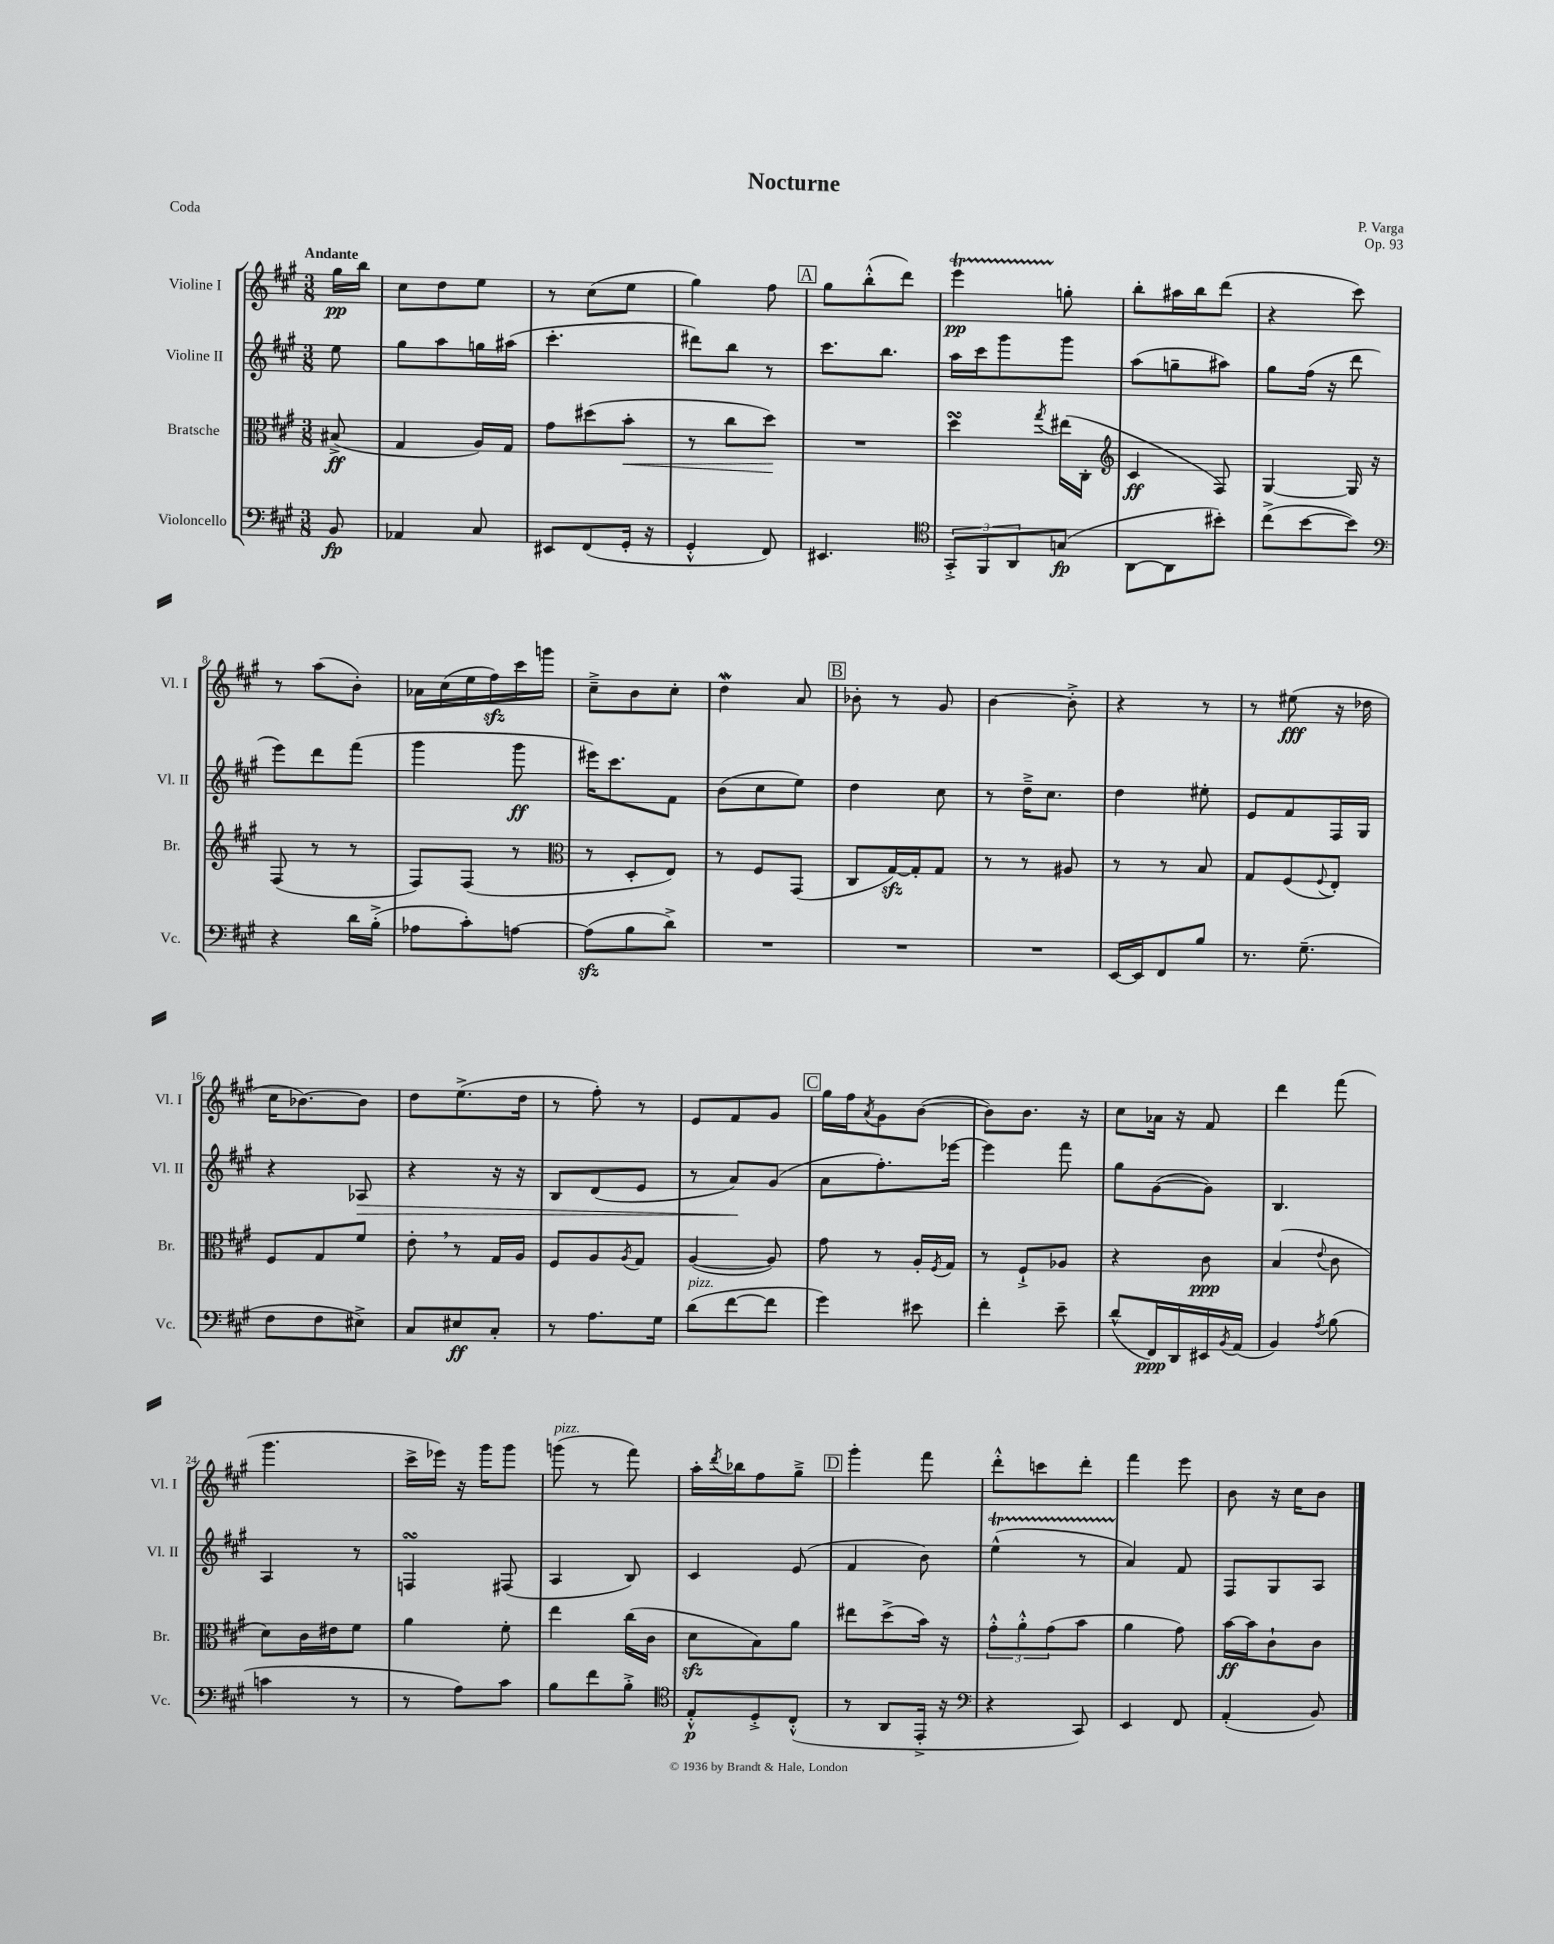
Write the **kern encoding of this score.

**kern	**dynam	**kern	**dynam	**kern	**dynam	**kern	**dynam
*part4	*part4	*part3	*part3	*part2	*part2	*part1	*part1
*staff4	*staff4	*staff3	*staff3	*staff2	*staff2	*staff1	*staff1
*I"Violoncello	*	*I"Bratsche	*	*I"Violine II	*	*I"Violine I	*
*I'Vc.	*	*I'Br.	*	*I'Vl. II	*	*I'Vl. I	*
*clefF4	*	*clefC3	*	*clefG2	*	*clefG2	*
*k[f#c#g#]	*	*k[f#c#g#]	*	*k[f#c#g#]	*	*k[f#c#g#]	*
*M3/8	*	*M3/8	*	*M3/8	*	*M3/8	*
=	=	=	=	=	=	=	=
!	!	!	!	!	!	!LO:TX:a:B:t=Andante	!
8BB/	fp	(8B#X^/	ff	8ee\	.	16gg#\LL	pp
.	.	.	.	.	.	16bb\JJ	.
=1	=1	=1	=1	=1	=1	=1	=1
4AA-X/	.	4G#/	.	8gg#\L	.	8cc#\L	.
.	.	.	.	8aa\	.	8dd\	.
8C#/	.	16A/LL)	.	16ggn\L	.	8ee\J	.
.	.	16G#/JJ	.	(16aa#X\JJ	.	.	.
=2	=2	=2	=2	=2	=2	=2	=2
8EE#X/L	.	8g#\L	.	4.ccc#'\	.	8r	.
(8FF#/	.	(8dd#X\	.	.	.	(8cc#\L	.
!	!	!	!LO:HP:b	!	!	!	!
16GG#'/Jk	.	8b'\J	<	.	.	8ee\J	.
16r	.	.	.	.	.	.	.
=3	=3	=3	=3	=3	=3	=3	=3
4GG#'^^/	.	8r	.	8ddd#X\L)	.	4gg#\)	.
.	.	8cc#\L	.	8bb\J	.	.	.
8FF#/)	.	8dd\J)	.	8r	.	8ff#\	.
.	.	.	[	.	.	.	.
!!LO:REH:place=s1:t=A
=4	=4	=4	=4	=4	=4	=4	=4
4.EE#X/	.	4.r	.	8.ccc#\L	.	8gg#\L	.
.	.	.	.	.	.	(8bb'^^\	.
.	.	.	.	8.bb\J	.	.	.
.	.	.	.	.	.	8ddd\J)	.
=5	=5	=5	=5	=5	=5	=5	=5
*clefC4	*	*	*	*	*	*	*
12GG#'^/L	.	4ddsSSs\	.	16aa\LL	.	4eeeT\	pp
.	.	.	.	16ccc#\J	.	.	.
12FF#/	.	.	.	.	.	.	.
.	.	.	.	8ggg#\	.	.	.
12AA/	.	.	.	.	.	.	.
.	.	8qgg#/	.	.	.	.	.
(8Gn/J	fp	(16ee#X\LL	.	8ggg#\J	.	8ggn'\	.
.	.	16C#'\JJ	.	.	.	.	.
=6	=6	=6	=6	=6	=6	=6	=6
*	*	*clefG2	*	*	*	*	*
[8AA\L	.	4c#/	ff	(8aa\L	.	8bb'\L	.
8AA\]	.	.	.	8ggn~\	.	16aa#X\L	.
.	.	.	.	.	.	16bb\J	.
8b#X'\J)	.	8F#/)	.	8aa#X\J)	.	(8ddd\J	.
=7	=7	=7	=7	=7	=7	=7	=7
(8cc#^\L	.	[4G#/	.	8gg#\L	.	4r	.
[8b\	.	.	.	(16ff#\Jk	.	.	.
.	.	.	.	16r	.	.	.
8b\J])	.	16G#/]	.	8ddd\	.	8ccc#\)	.
.	.	16r	.	.	.	.	.
!!LO:LB:g=z
=8	=8	=8	=8	=8	=8	=8	=8
*clefF4	*	*	*	*	*	*	*
4r	.	(8F#/	.	8eee\L)	.	8r	.
.	.	8r	.	8ddd\	.	(8aa\L	.
16d\LL	.	8r	.	(8fff#\J	.	8b'\J)	.
(16B'^\JJ	.	.	.	.	.	.	.
=9	=9	=9	=9	=9	=9	=9	=9
8A-X\L	.	8F#/L)	.	4ggg#\	.	16a-X\LL	.
.	.	.	.	.	.	(16cc#\	.
8c#'\)	.	(8F#/J	.	.	.	16ee\	.
.	.	.	.	.	.	16ff#zz\)	.
[8An\J	.	8r	.	8ggg#\	ff	16ccc#\	.
.	.	.	.	.	.	16gggn\JJ	.
=10	=10	=10	=10	=10	=10	=10	=10
*	*	*clefC3	*	*	*	*	*
(8Azz\L]	.	8r	.	16eee#X\KL)	.	8cc#~^\L	.
.	.	.	.	8.ccc#\	.	.	.
8B\	.	8D'/L	.	.	.	8b\	.
8d^\J)	.	8E/J)	.	8f#\J	.	8cc#'\J	.
=11	=11	=11	=11	=11	=11	=11	=11
4.r	.	8r	.	(8b\L	.	4ddw\	.
.	.	8F#/L	.	8cc#\	.	.	.
.	.	(8GG#/J	.	8ee\J)	.	8a/	.
!!LO:REH:place=s1:t=B
=12	=12	=12	=12	=12	=12	=12	=12
4.r	.	8C#/L	.	4dd\	.	8b-X'\	.
.	.	[16G#zz/L)	.	.	.	8r	.
.	.	16G#'/J]	.	.	.	.	.
.	.	8G#/J	.	8cc#\	.	8g#/	.
=13	=13	=13	=13	=13	=13	=13	=13
4.r	.	8r	.	8r	.	[4b\	.
.	.	8r	.	16dd~^\KL	.	.	.
.	.	.	.	8.cc#\J	.	.	.
.	.	8A#X/	.	.	.	8b'^\]	.
=14	=14	=14	=14	=14	=14	=14	=14
[16EE/LL	.	8r	.	4dd\	.	4r	.
16EE/J]	.	.	.	.	.	.	.
8FF#/	.	8r	.	.	.	.	.
8B/J	.	8B/	.	8ee#X'\	.	8r	.
=15	=15	=15	=15	=15	=15	=15	=15
8.r	.	8G#/L	.	8e/L	.	8r	.
.	.	(8F#/	.	8f#/	.	(8ee#X\	fff
(8.G#~\	.	.	.	.	.	.	.
.	.	8qqF#/	.	.	.	.	.
.	.	8E'/J)	.	16F#/L	.	16r	.
.	.	.	.	16G#/JJ	.	16dd-X\	.
!!LO:LB:g=z
=16	=16	=16	=16	=16	=16	=16	=16
8F#\L	.	8F#/L	.	4r	.	16cc#\KL	.
.	.	.	.	.	.	[8.b-X\)	.
8F#\	.	8G#/	.	.	.	.	.
!	!	!	!	!	!LO:HP:b	!	!
8E#X^\J)	.	8f#/J	.	8A-X/	>	8b-\J]	.
=17	=17	=17	=17	=17	=17	=17	=17
8C#/L	.	8e',\	.	4r	.	8dd\L	.
8E#X/	ff	8r	.	.	.	(8.ee^\	.
8C#'/J	.	16G#/LL	.	16r	.	.	.
.	.	16A/JJ	.	16r	.	16dd\Jk	.
=18	=18	=18	=18	=18	=18	=18	=18
8r	.	8F#/L	.	8B/L	.	8r	.
8.A\L	.	8A/	.	(8d/	.	8ff#'\)	.
.	.	8qA/	.	.	.	.	.
.	.	8G#/J	.	8e/J	.	8r	.
16G#\Jk	.	.	.	.	.	.	.
=19	=19	=19	=19	=19	=19	=19	=19
!LO:TX:a:i:t=pizz.	!	!	!	!	!	!	!
(8d\L	.	([4A/	.	8r	.	8e/L	.
[8f#\	.	.	.	8a/L)	.	8f#/	.
8f#\J]	.	8A/])	.	(8g#/J	]	8g#/J	.
!!LO:REH:place=s1:t=C
=20	=20	=20	=20	=20	=20	=20	=20
4g#\)	.	8g#\	.	8a\L	.	16gg#\LL	.
.	.	.	.	.	.	16ff#\J	.
.	.	.	.	.	.	8qa/	.
.	.	8r	.	8.ff#'\)	.	8g#\	.
8e#X\	.	16A'/LL	.	.	.	([8b\J	.
.	.	8qF#/	.	.	.	.	.
.	.	16G#/JJ	.	[16eee-X\Jk	.	.	.
=21	=21	=21	=21	=21	=21	=21	=21
4f#'\	.	8r	.	4eee-\]	.	8b\L])	.
.	.	8F#`^/L	.	.	.	8.b\J	.
8e~\	.	8A-X/J	.	8fff#\	.	.	.
.	.	.	.	.	.	16r	.
=22	=22	=22	=22	=22	=22	=22	=22
(8d^^/L	.	4r	.	8gg#\L	.	8cc#\L	.
16FF#/L)	ppp	.	.	([8g#\	.	16a-X\Jk	.
16DD/	.	.	.	.	.	16r	.
16EE#X/	.	8c#\	ppp	8g#\J])	.	8f#/	.
8qBB/	.	.	.	.	.	.	.
(16AA/JJ	.	.	.	.	.	.	.
=23	=23	=23	=23	=23	=23	=23	=23
4BB/)	.	(4B/	.	4.B/	.	4ddd\	.
8qA/	.	8qqe/	.	.	.	.	.
(8B\	.	8c#\	.	.	.	(8fff#\	.
!!LO:LB:g=z
=24	=24	=24	=24	=24	=24	=24	=24
4cn\	.	8d\L)	.	4A/	.	4.ggg#\	.
.	.	16c#\L	.	.	.	.	.
.	.	16e#X\J	.	.	.	.	.
8r	.	8f#\J	.	8r	.	.	.
=25	=25	=25	=25	=25	=25	=25	=25
8r	.	4a\	.	4FnsSSs/	.	16ccc#^\LL	.
.	.	.	.	.	.	16eee-X\JJ)	.
8A\L)	.	.	.	.	.	16r	.
.	.	.	.	.	.	16ggg#\KL	.
8c#\J	.	8f#'\	.	(8F#X/	.	8ggg#\J	.
=26	=26	=26	=26	=26	=26	=26	=26
!	!	!	!	!	!	!LO:TX:a:i:t=pizz.	!
8B\L	.	4ee\	.	4A/	.	(8gggn\	.
8f#\	.	.	.	.	.	8r	.
8B'^\J	.	(16cc#\LL	.	8B/)	.	8fff#\)	.
.	.	16c#\JJ	.	.	.	.	.
=27	=27	=27	=27	=27	=27	=27	=27
*clefC4	*	*	*	*	*	*	*
8E'^^/L	p	8dzz\L	.	4c#/	.	16aa'\LL	.
.	.	.	.	.	.	8qddd/	.
.	.	.	.	.	.	16bb-X\J	.
8D'^/	.	8B\)	.	.	.	8ff#\	.
(8C#'^^/J	.	8a\J	.	(8e/	.	8gg#~^\J	.
!!LO:REH:place=s1:t=D
=28	=28	=28	=28	=28	=28	=28	=28
8r	.	8ee#X\L	.	4f#/	.	4ggg#'\	.
8AA/L	.	(8dd^\	.	.	.	.	.
16EE'^/Jk	.	16b\Jk)	.	8b\)	.	8fff#\	.
16r	.	16r	.	.	.	.	.
=29	=29	=29	=29	=29	=29	=29	=29
*clefF4	*	*	*	*	*	*	*
4r	.	12g#'^^\L	.	(4eeT^^\	.	8ddd'^^\L	.
.	.	12a'^^\	.	.	.	.	.
.	.	.	.	.	.	8cccn\	.
.	.	(12g#\	.	.	.	.	.
8CC#/)	.	8b\J	.	8r	.	8ddd'\J	.
=30	=30	=30	=30	=30	=30	=30	=30
4EE/	.	4a\	.	4a/)	.	4fff#\	.
8FF#/	.	8g#\)	.	8f#/	.	8eee\	.
=31	=31	=31	=31	=31	=31	=31	=31
(4AA'/	.	[16b\LL	ff	8F#/L	.	8b\	.
.	.	16b\J]	.	.	.	.	.
.	.	8c#`\	.	8G#/	.	16r	.
.	.	.	.	.	.	16cc#\KL	.
8BB/)	.	8c#\J	.	8A/J	.	8b\J	.
==	==	==	==	==	==	==	==
*-	*-	*-	*-	*-	*-	*-	*-
